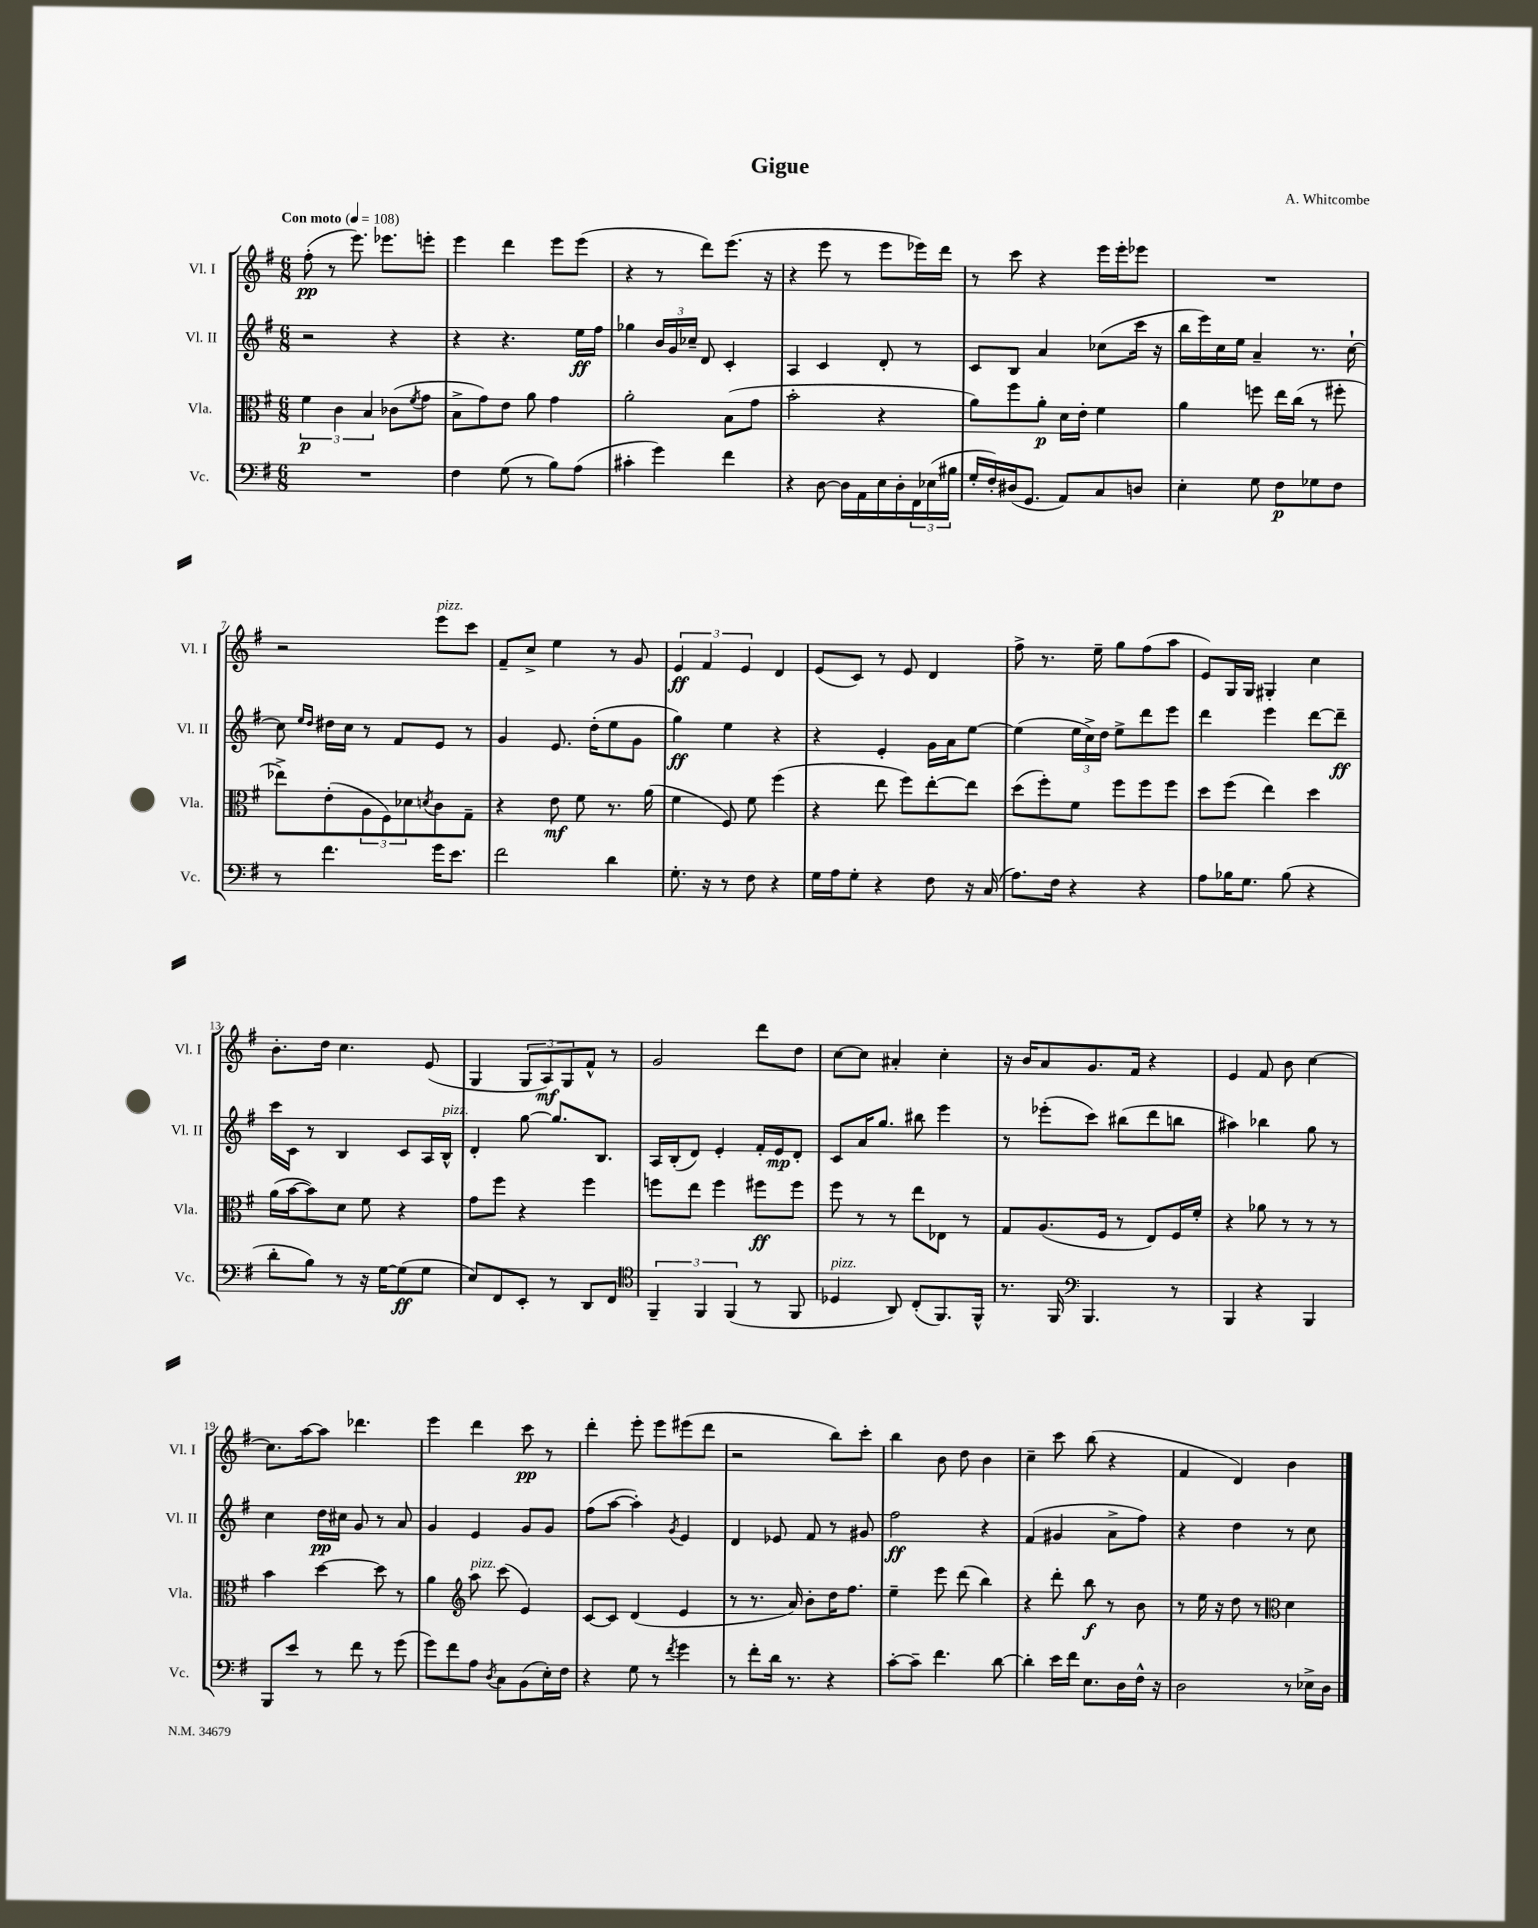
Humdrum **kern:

**kern	**kern	**kern	**kern
*staff4	*staff3	*staff2	*staff1
*clefF4	*clefC3	*clefG2	*clefG2
*k[f#]	*k[f#]	*k[f#]	*k[f#]
*M6/8	*M6/8	*M6/8	*M6/8
*MM108	*MM108	*MM108	*MM108
2.r	6f#\	2r	(8ff#'\
.	.	.	8r
.	6c\	.	.
.	.	.	8.eee\)
.	6B/	.	.
.	.	.	8.eee-\L
.	(8c-\L	4r	.
.	8qf#/	.	.
.	8g\J	.	8eee'\J
=	=	=	=
4F#\	8B^\L	4r	4eee\
.	8g\)	.	.
(8G\	8e\J	4.r	4ddd\
8r	8a\	.	.
8B\L)	4g\	.	8eee\L
(8A\J	.	16ee\LL	(8eee\J
.	.	16ff#\JJ	.
=	=	=	=
4c#'\	2a'\	4gg-\	4r
4g\)	.	24b/LL	8r
.	.	24g/	.
.	.	24cc-~/JJ	.
.	.	8d/	8ddd\L)
4f#\	(8B\L	4c'/	(8.eee\J
.	8g\J	.	.
.	.	.	16r
=	=	=	=
4r	2b'\	4A/	4r
[8D\	.	4c/	8eee\
16D\]LL	.	.	8r
16AA\	.	.	.
16E\	4r	8d'/	8eee\L
16D'\	.	.	.
24FF#\	.	8r	16eee-\L)
(24E-\	.	.	.
.	.	.	16ddd\JJ
24B#\JJ	.	.	.
=	=	=	=
16G'/LL	8a\L)	8c/L	8r
16F#'/)	.	.	.
(16D#/J	8ff#\	8B/J	8ccc\
8.GG/J	.	.	.
.	8a'\J	4a/	4r
8AA/L)	16d\LL	.	.
.	16e'\JJ	.	.
8C/	4f#\	(8cc-\L	16eee\LL
.	.	.	16eee'\J
8D/J	.	16ccc\Jk	8eee-\J
.	.	16r	.
=	=	=	=
4E'\	4a\	16bb\LL	2.r
.	.	16eee\)	.
.	.	16cc\	.
.	.	16ee\JJ	.
8G\	8ff\	4a~/	.
8F#\L	16ee\LL	.	.
.	(16cc\JJ	.	.
8G-\	8r	8.r	.
8F#\J	8ff#'\	.	.
.	.	[16cc`\	.
=	=	=	=
8r	8ee-^\L)	8cc\]	2r
.	.	16qqee/LL	.
.	.	16qqdd/JJ	.
4.f#\	(8e'\	16dd#\LL	.
.	.	16cc\JJ	.
.	12A\	8r	.
.	12F#\)	.	.
.	.	8f#/L	.
.	12d-\	.	.
.	8qd/	.	.
16g\LK	8c\	8e/J	8eee\L
8.e\J	.	.	.
.	8G~\J	8r	8ccc\J
=	=	=	=
2f#\	4r	4g/	8f#~/L
.	.	.	8cc^/J
.	8e\	8.e/	4ee\
.	8f#\	.	.
.	.	(16dd'\LK	.
4d\	8.r	8ee\	8r
.	.	8g\J	8g/
.	(16a\	.	.
=	=	=	=
8.G'\	4f#\	4gg\)	6e/
.	.	.	6f#/
16r	.	.	.
8r	8F#/)	4ee\	.
.	.	.	6e/
8F#\	8f#\	.	.
4r	(4ff#\	4r	4d/
=	=	=	=
16G\LL	4r	4r	(8e/L
16A\J	.	.	.
8G'\J	.	.	8c/J)
4r	8ee\	4e'/	8r
.	8ff#\L)	.	8e/
8F#\	[8ee'\	16g\LL	4d/
.	.	16a\J	.
16r	8ee\]J	[8ee\J	.
(16C/	.	.	.
=	=	=	=
8.A\L)	(8dd\L	(4ee\]	8ff#^\
.	8ff#'\)	.	8.r
16F#\Jk	.	.	.
4r	8f#\J	24ee\LL	.
.	.	24cc^\)	.
.	.	.	16ee~\
.	.	24dd\JJ	.
.	8ff#\L	8ee^\L	8gg\L
4r	8ff#\	8ddd\	(8ff#\
.	8ff#\J	8eee\J	8aa\J
=	=	=	=
8A\L	8dd\L	4ddd\	8e/L)
16B-\K	(8ff#\J	.	16G/L
8.G\J	.	.	16G/JJ
.	4ee\)	4eee\	4G#'/
(8B-\	.	.	.
4r	4dd\	[8ddd\L	4cc\
.	.	8ddd~\]J	.
=	=	=	=
8d'\L	(16a\LL	16ccc\LL	8.b'\L
.	[16b\J	16c\JJ	.
8B\J)	8b\])	8r	.
.	.	.	16dd\Jk
8r	8d\J	4B/	4.cc\
16r	8f#\	.	.
[16G\LK	.	.	.
(8G\]	4r	8c/L	.
8G\J	.	16A/L	(8e/
.	.	16B^^/JJ	.
=	=	=	=
8E/L)	8g\L	4d'/	4G/
8FF#/	8ff#\J	.	.
8EE'/J	4r	[8gg\	12G/L
.	.	.	12A/)
8r	.	8.gg/]L	.
.	.	.	12G/
8DD/L	4ff#\	.	8f#^^/J
.	.	8.B/J	.
8FF#/J	.	.	8r
=	=	=	=
*clefC4	*	*	*
6FF#~/	8ff\L	16A/LL	2g/
.	.	(16B'/J	.
.	8ee\J	8d/J)	.
6FF#/	.	.	.
.	4ff\	4e'/	.
(6FF#/	.	.	.
8r	8ff#\L	16f#'/LL	8ddd\L
.	.	16e/J	.
8FF#/	8ff#\J	8d'/J	8dd\J
=	=	=	=
4D-/	8ff#\	8c/L	[8cc\L
.	8r	16a/K	8cc\]J
.	.	8.gg/J	.
8AA/)	8r	.	4a#'/
(8C'/L	8ee\L	8bb#\	.
8.FF#/)	8E-\J	4eee\	4cc'\
.	8r	.	.
16FF#^^/Jk	.	.	.
=	=	=	=
8.r	8G/L	8r	16r
.	.	.	16b/LK
.	(8.A/	(8eee-'\L	8a/
16FF#/	.	.	.
*clefF4	*	*	*
4.BBB/	.	8ccc\J)	8.g/
.	16F#/Jk	.	.
.	8r	(8bb#\L	.
.	.	.	16f#/Jk
.	8E/L)	8ddd\	4r
8r	16F#/L	8bb\J	.
.	16f#'/JJ	.	.
=	=	=	=
4BBB/	4r	4aa#\)	4e/
4r	8a-\	4bb-\	8f#/
.	8r	.	8b\
4BBB/	8r	8gg\	[4cc\
.	8r	8r	.
=	=	=	=
8BBB/L	4b\	4cc\	8.cc\]L
8e/J	.	.	.
.	.	.	[16aa\k
8r	[4dd\	16dd\LL	8aa\]J
.	.	16cc#\JJ	.
8f#\	.	8g/	4.ddd-\
8r	8dd\]	8r	.
(8g\	8r	8a/	.
=	=	=	=
8g\L)	4a\	4g/	4eee\
8f#\	.	.	.
*	*clefG2	*	*
8A\J	8aa\	4e/	4ddd\
8qD/	.	.	.
8C\L	(8ccc\	.	.
(8BB\	4e/)	8g/L	8ccc\
16E'\L)	.	8g/J	8r
16F#\JJ	.	.	.
=	=	=	=
4r	[8c/L	(8ff#\L	4ddd'\
.	8c/]J	[8aa\J	.
8G\	(4d/	4aa'\])	8eee'\
8r	.	.	8eee\L
8qf#/	.	8qg/	.
4g\	4e/	4e/	(8eee#\
.	.	.	8ddd\J
=	=	=	=
8r	8r	4d/	2r
8f#'\L	8.r	.	.
16d\Jk	.	8e-/	.
8.r	16a/)	.	.
.	8b'\L	8f#/	.
4r	16dd\K	8r	8bb\L)
.	8.ff#\J	.	.
.	.	8g#/	8ccc'\J
=	=	=	=
[8c'\L	4ee~\	2ff#\	4bb\
8c~\]J	.	.	.
4.f#\	8eee\	.	8b\
.	(8ddd\	.	8dd\
.	4bb\)	4r	4b\
[8d\	.	.	.
=	=	=	=
4d'\]	4r	(4f#/	4cc~\
16e\LL	8ddd'\	4g#/	8ccc\
16f#\JJ	.	.	.
8.E\L	8bb\	.	(8bb\
.	8r	8a^\L	4r
16D\L	.	.	.
16F#^^\JJ	8b\	8ff#\J)	.
16r	.	.	.
=	=	=	=
2D\	8r	4r	4f#/
.	16ee\	.	.
.	16r	.	.
.	8dd\	4dd\	4d/)
.	8r	.	.
*	*clefC3	*	*
8r	4d\	8r	4b\
16E-^\LL	.	8cc\	.
16D\JJ	.	.	.
==	==	==	==
*-	*-	*-	*-
